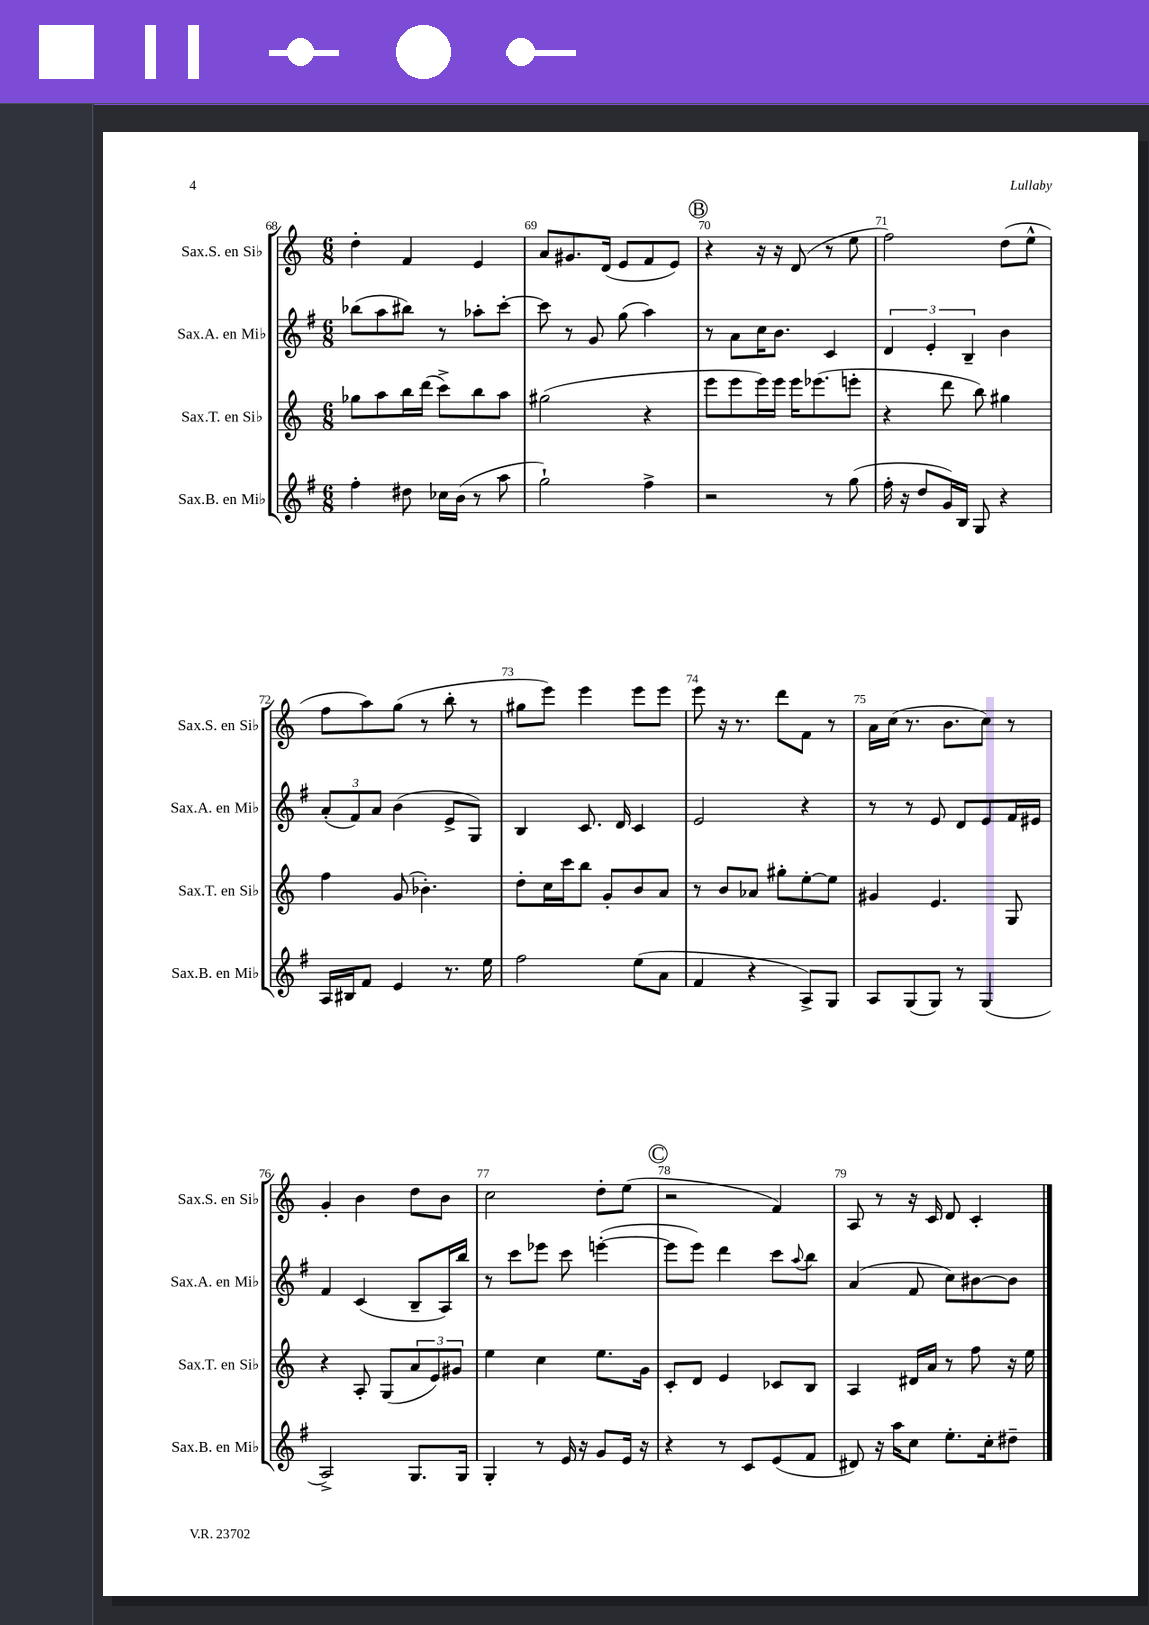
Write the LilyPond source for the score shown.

<<
\new StaffGroup <<
\new Staff = "s0" \with { instrumentName = "Sax.S. en Sib" shortInstrumentName = "Sax.S. en Sib" } {
    \clef treble \key c \major \numericTimeSignature \time 6/8
    d''4-. f'4 e'4 |
    a'8 gis'8. d'16( e'8 f'8 e'8) |
    \mark \markup { \circle "B" } r4 r16 r16 d'8( r8 e''8 |
    f''2) d''8( e''8-^ |
    f''8 a''8) g''8( r8 b''8-. r8 |
    gis''8 e'''8) e'''4 e'''8 e'''8 |
    e'''8 r16 r8. d'''8 f'8 r8 |
    a'16 c''16( r8. b'8. c''8) r8 |
    g'4-. b'4 d''8 b'8 |
    c''2 d''8-. e''8( |
    \mark \markup { \circle "C" } r2 f'4) |
    a8 r8 r16 c'16 d'8 c'4-. \bar "|." |
}
\new Staff = "s1" \with { instrumentName = "Sax.A. en Mib" shortInstrumentName = "Sax.A. en Mib" } {
    \clef treble \key g \major \numericTimeSignature \time 6/8
    bes''8( a''8 bis''8) r8 aes''8-. c'''8~-. |
    c'''8 r8 g'8 g''8( a''4) |
    \mark \markup { \circle "B" } r8 a'8 c''16 b'8. c'4 |
    \tuplet 3/2 { d'4 e'4-. b4-- } b'4 |
    \tuplet 3/2 { a'8-.( fis'8) a'8 } b'4( e'8-> g8) |
    b4 c'8. d'16 c'4 |
    e'2 r4 |
    r8 r8 e'8 d'8 e'8 fis'16 eis'16 |
    fis'4 c'4( b8-- a16) b''16 |
    r8 c'''8 ees'''8 c'''8 e'''4~-.( |
    \mark \markup { \circle "C" } e'''8 e'''8) d'''4 c'''8 \appoggiatura { a''8 } b''8 |
    a'4( fis'8 c''8) bis'8~ bis'8 \bar "|." |
}
\new Staff = "s2" \with { instrumentName = "Sax.T. en Sib" shortInstrumentName = "Sax.T. en Sib" } {
    \clef treble \key c \major \numericTimeSignature \time 6/8
    ges''8 a''8 b''16 d'''16( c'''8->) b''8 a''8 |
    gis''2( r4 |
    \mark \markup { \circle "B" } e'''8 e'''8 e'''16) e'''16 e'''16 ees'''8.( e'''8-. |
    r4 d'''8 b''8) gis''4 |
    f''4 g'8( bes'4.-.) |
    d''8-. c''16 c'''16 b''8 g'8-. b'8 a'8 |
    r8 b'8 aes'8 gis''8-. e''8~-. e''8 |
    gis'4 e'4. g8 |
    r4 a8-. g8( \tuplet 3/2 { a'8 e'8) gis'8 } |
    e''4 c''4 e''8. g'16 |
    \mark \markup { \circle "C" } c'8-. d'8 e'4 ces'8 b8 |
    a4 dis'16 a'16 r8 f''8 r16 e''16 \bar "|." |
}
\new Staff = "s3" \with { instrumentName = "Sax.B. en Mib" shortInstrumentName = "Sax.B. en Mib" } {
    \clef treble \key g \major \numericTimeSignature \time 6/8
    fis''4-. dis''8 ces''16 b'16( r8 a''8 |
    g''2-!) fis''4-> |
    \mark \markup { \circle "B" } r2 r8 g''8( |
    fis''16-. r16 d''8 g'16) b16 g8 r4 |
    a16 bis16 fis'8 e'4 r8. e''16 |
    fis''2 e''8( a'8 |
    fis'4 r4 a8->) g8 |
    a8 g8( g8) r8 g4( |
    a2->) g8. g16 |
    g4-. r8 e'16 r16 g'8 e'16 r16 |
    \mark \markup { \circle "C" } r4 r8 c'8 e'8( fis'8 |
    dis'8) r16 a''16 c''8 e''8.-. c''16-. dis''8-- \bar "|." |
}
>>
>>
\layout { \context { \Score currentBarNumber = #68 \override BarNumber.break-visibility = ##(#f #t #t) barNumberVisibility = #all-bar-numbers-visible } }
